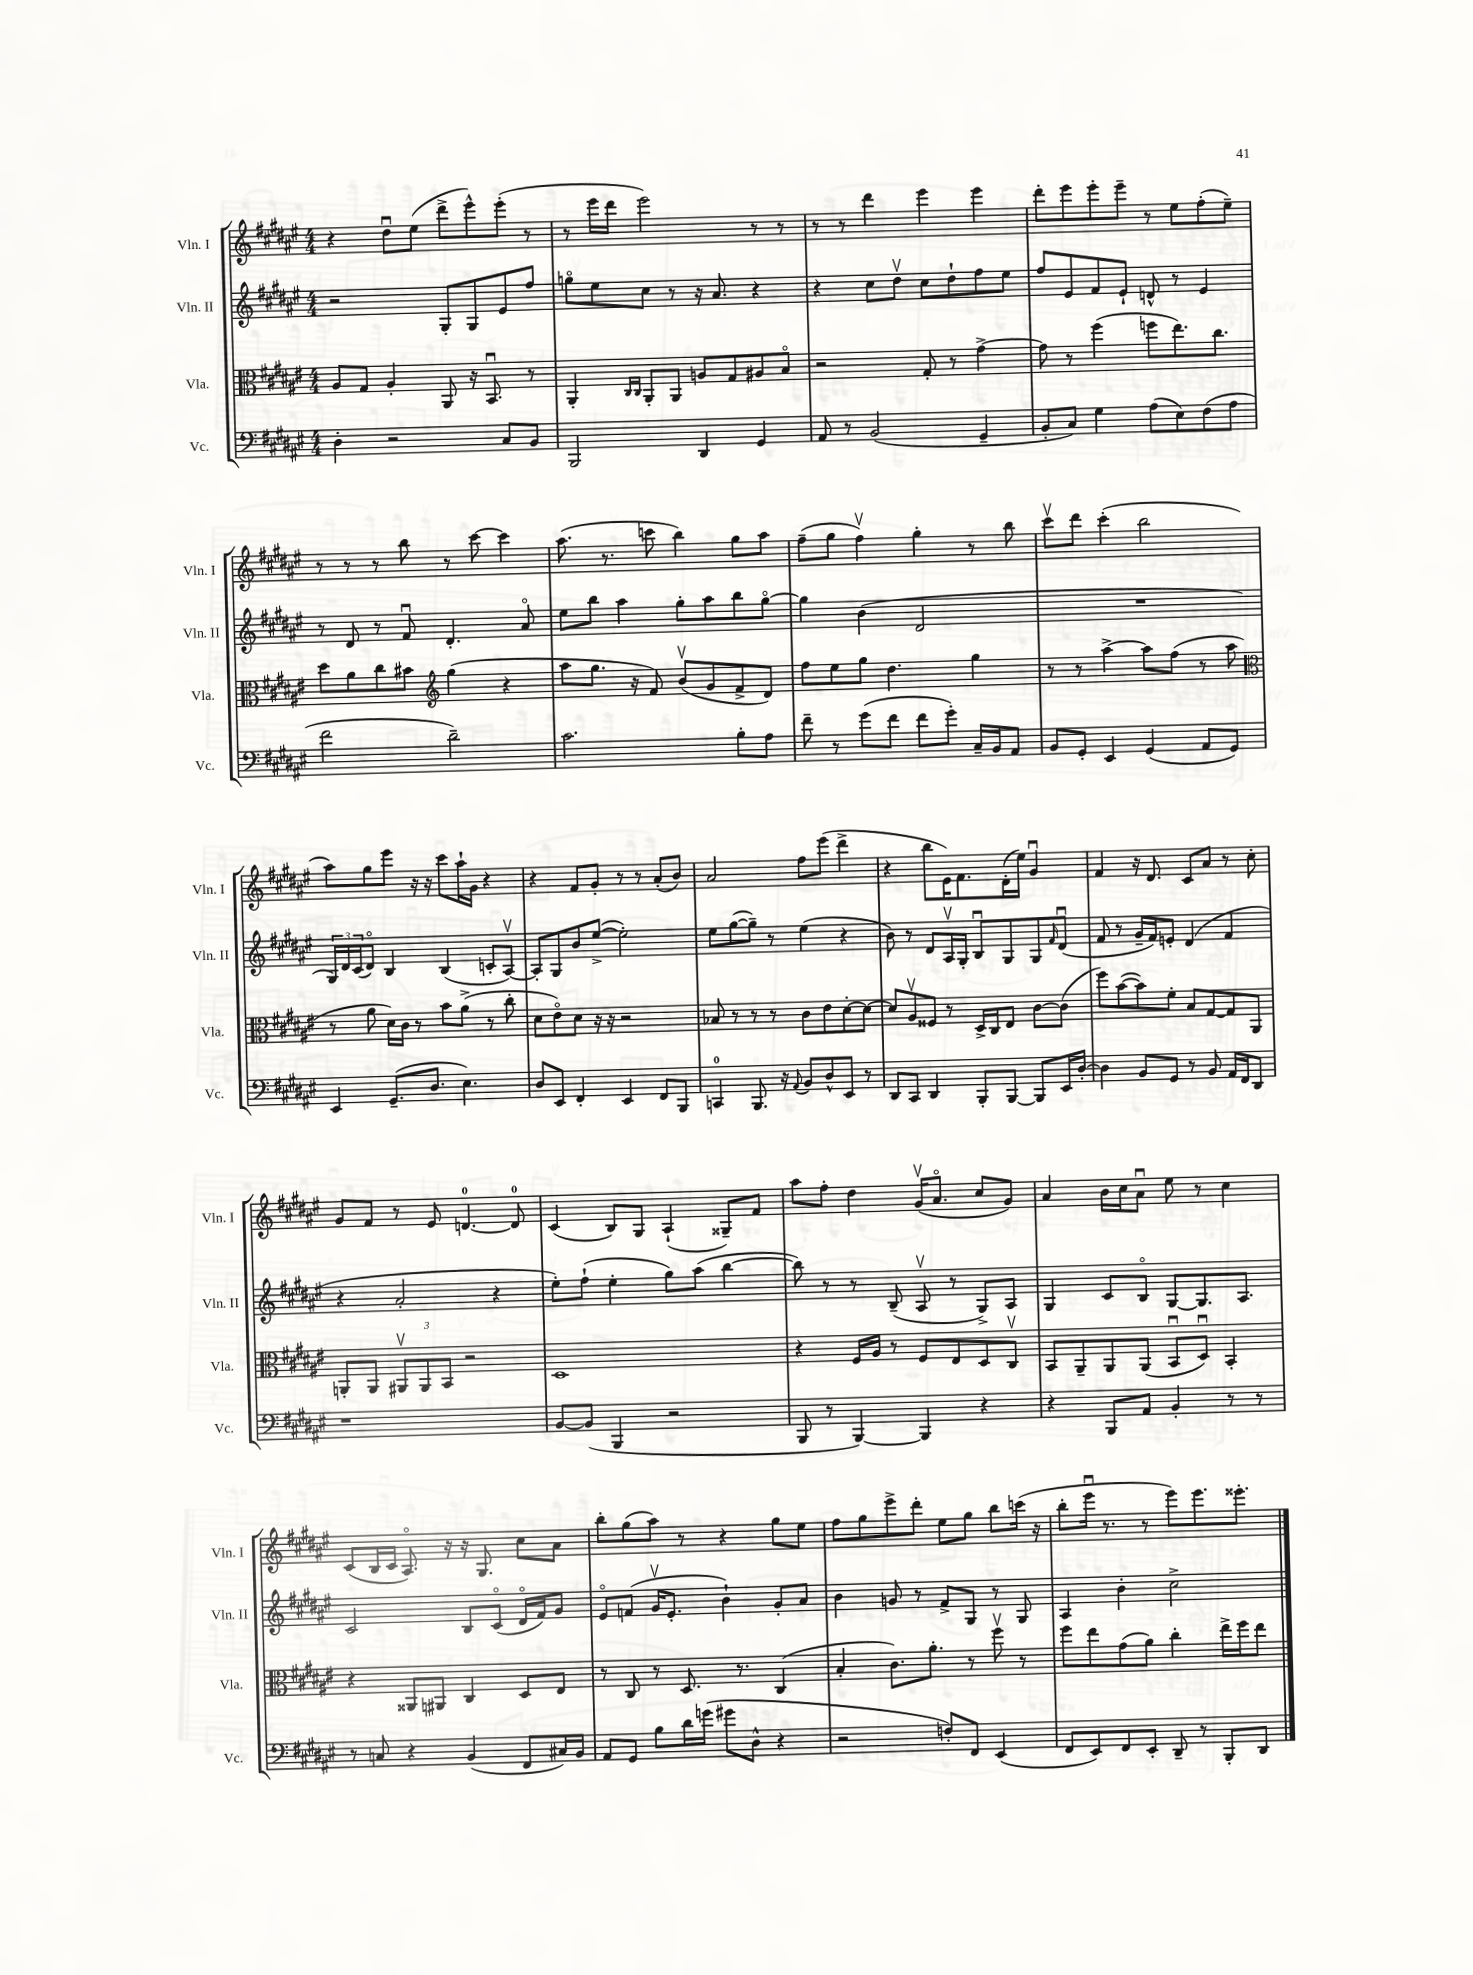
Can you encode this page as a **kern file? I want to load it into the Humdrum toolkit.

**kern	**kern	**kern	**kern
*staff4	*staff3	*staff2	*staff1
*clefF4	*clefC3	*clefG2	*clefG2
*k[f#c#g#d#a#e#]	*k[f#c#g#d#a#e#]	*k[f#c#g#d#a#e#]	*k[f#c#g#d#a#e#]
*M4/4	*M4/4	*M4/4	*M4/4
4D#'\	8A#/L	2r	4r
.	8G#/J	.	.
2r	4A#'/	.	8dd#u\L
.	.	.	(8ee#\J
.	8AA#/	8G#'/L	8ddd#^\L
.	16r	8G#/	8eee#^^\)
.	8.BBu/	.	.
8C#/L	.	8e#/	(8eee#'\J
8BB/J	8r	8ff#/J	8r
=	=	=	=
2BBB/	4AA#'/	8ggo\L	8r
.	.	8ee#\	16eee#\LL
.	.	.	16ddd#\JJ
.	16qqC#/LL	.	.
.	16qqC#/JJ	.	.
.	8AA#'/L	8cc#\J	2eee#\)
.	8AA#/J	8r	.
4DD#/	8A/L	16r	.
.	.	8.a#/	.
.	8G#/	.	.
4GG#/	8A#/	4r	8r
.	8Bo/J	.	8r
=	=	=	=
8AA#/	2r	4r	8r
8r	.	.	8r
(2BB/	.	8cc#\L	4ddd#\
.	.	8dd#v\J	.
.	8G#'/	8cc#\L	4eee#\
.	8r	8dd#`\	.
4GG#~/	[4g#^\	8ff#\	4eee#\
.	.	8ee#\J	.
=	=	=	=
8BB'/L	8g#\]	8ff#/L	8ddd#'\L
8C#/J)	8r	8e#/	8eee#\
4G#\	(4ff#\	8f#/	8eee#'\
.	.	8e#`/J	8eee#~\J
(8A#\L	8ff\L	8d^^/	8r
8E#\)	8.ee#\)	8r	8ee#\L
(8F#\	.	4e#/	(8ff#'\
.	8.cc#\J	.	.
8A#\J	.	.	8ee#~\J)
=	=	=	=
2f#\	8dd#\L	8r	8r
.	8a#\	8d#/	8r
.	8cc#\	8r	8r
.	8b#\J	8f#u/	8bb\
*	*clefG2	*	*
2d#~\)	(4gg#\	4.d#'/	8r
.	.	.	[8ccc#\
.	4r	.	4ccc#\]
.	.	8a#o/	.
=	=	=	=
2.c#\	8aa#\L	8ee#\L	(8.aa#\
.	8.gg#\J	8bb\J	.
.	.	.	8.r
.	.	4aa#\	.
.	16r	.	.
.	8f#/)	.	8ccc\
.	(8bv/L	8gg#'\L	4bb\)
.	8g#/	8aa#\	.
8B'\L	8f#^/	8bb\	8gg#\L
8A#\J	8d#/J)	[8gg#o\J	8aa#\J
=	=	=	=
8f#~\	8ff#\L	4gg#\]	(8ff#~\L
8r	8ee#\	.	8gg#\J
(8g#\L	8gg#\J	(4b\	4ff#v\)
8f#\J	4.dd#\	.	.
8f#\L	.	2d#/	4gg#'\
8g#'\J)	.	.	.
16C#~/LL	4gg#\	.	8r
16BB/J	.	.	.
8AA#/J	.	.	8bb\
=	=	=	=
8BB/L	8r	1r	8ccc#v\L
8GG#'/J	8r	.	8ddd#\J
4EE#/	[4aa#^\	.	(4ccc#'\
(4GG#/	8aa#\]L	.	2bb\
.	(8ff#\J	.	.
8AA#/L	8r	.	.
8GG#/J)	8aa#\	.	.
=	=	=	=
*	*clefC3	*	*
4EE#/	8r	24G#/LL)	8aa#\L)
.	.	24d#/	.
.	.	(24c#/J	.
.	8a#\	8d#o/J)	8gg#\
(8.GG#~/L	16d#\LL)	4B/	8eee#\J
.	16c#\JJ	.	.
.	8r	.	16r
8.D#/J	.	.	16r
.	8b\L	(4B/	8ccc#\L
4.E#\)	(8a#^\J	.	16aa#`\L
.	.	.	16g#\JJ
.	8r	8c'/L	4r
.	8cc#'\	[8A#v/J)	.
=	=	=	=
8D#/L	8d#\L	8A#'/]L	4r
8EE#/J	8e#o\)	8G#/	.
4FF#'/	8d#\J	8b/	8f#/L
.	16r	([8ee#^/J	8g#'/J
.	16r	.	.
4EE#/	2r	2ee#'\])	8r
.	.	.	8r
8FF#/L	.	.	(8a#'/L
8BBB/J	.	.	8b/J)
=	=	=	=
4CC/	8B-/	8ee#\L	2a#/
.	8r	([8gg#\	.
8.BBB/	8r	8gg#~\]J)	.
.	8r	8r	.
16r	.	.	.
8qqAA#/	.	.	.
8BB/L	8c#\L	(4ee#\	8ff#\L
8D#^^/	8e#\	.	(8eee#\J
8EE#/J	[8d#'\	4r	4ddd#^\
8r	8d#\_J	.	.
=	=	=	=
8DD#/L	8d#/]L	8b\)	4r
8CC#/J	8A#v/	8r	.
4DD#/	8F##/J	8d#/L	8bb\L
.	8r	16A#v/L	16e#\K)
.	.	16G#'/JJ	8.f#\
8BBB'/L	16D#^/LL	8Bu/L	.
.	16C#/J	.	.
[8BBB/J	8E#/J	8G#/	(16d#'\L
.	.	.	16ee#\JJ)
8BBB/]L	[8c#\L	8G#/	4g#u/
.	.	16qqf#/	.
16EE#/L	(8c#\]J	(8d#u/J	.
[16D#'/JJ	.	.	.
=	=	=	=
4D#\]	8ff#\L)	8f#/	4f#/
.	([8b\	8r	.
8BB/L	8b\])	16g#~/LL	16r
.	.	16f#/J)	8.d#/
8GG#/J	8f#'\J	8e'/J	.
8r	8B/L	(4d#/	8c#/L
8BB/	[8G#/	.	8a#/J
16AA#/LL	8G#/]	4f#/	8r
16FF#/J	.	.	.
8DD#/J	8AA#/J	.	8cc#'\
=	=	=	=
1r	8AA'/L	4r	8g#/L
.	8AA/J	.	8f#/J
.	12AA#v/L	2a#'/	8r
.	12AA#/	.	.
.	.	.	8e#/
.	12BB/J	.	.
.	2r	.	[4.d/
.	.	4r	.
.	.	.	8d/]
=	=	=	=
[8BB/L	1D#	8ee#'\L)	(4c#/
(8BB/]J	.	(8ff#`\J	.
4BBB/	.	4ee#'\	8B/L)
.	.	.	8G#/J
2r	.	8gg#\L)	(4A#`/
.	.	(8aa#\J	.
.	.	[4bb\	8G##~/L)
.	.	.	8f#/J
=	=	=	=
8BBB/	4r	8bb\])	8aa#\L
8r	.	8r	8ff#'\J
[4BBB/)	16F#/LL	8r	4dd#\
.	16A#/JJ	.	.
.	8r	(8B~/	.
4BBB/]	8F#/L	8A#v/	(16g#v/LK
.	.	.	8.a#o/J
.	8E#/	8r	.
4r	8D#/	8G#^/L)	8cc#/L
.	8C#v/J	8A#/J	8g#/J)
=	=	=	=
4r	8BB/L	4G#/	4a#/
.	8AA#~/	.	.
8BBB/L	8AA#/	8c#/L	16b\LL
.	.	.	16cc#\J
8AA#/J	(8AA#/J	8Bo/J	8a#u\J
4BB'/	8BBu/L	[8G#/L	8ee#\
.	8D#u/J)	8.G#/]	8r
8r	4BB'/	.	4cc#\
.	.	8.A#/J	.
8r	.	.	.
=	=	=	=
8r	4r	2c#/	(8c#/L
8C/	.	.	16B/L
.	.	.	16c#/JJ
4r	8AA##/L	.	8.A#o/)
.	8AA#/J	.	.
.	.	.	16r
(4BB/	4C#/	8B/L	16r
.	.	.	8.G#/
.	.	(8c#o/J	.
8FF#/L	8D#/L	16d#o/LL	8cc#\L
.	.	16f#/J)	.
16C#/L)	8E#/J	8g#/J	8a#\J
16BB/JJ	.	.	.
=	=	=	=
8AA#/L	8r	8e#o/L	8bb'\L
8GG#/J	8C#/	(8f/J	(8gg#\
8B\L	8r	16g#v/LK	8aa#\J)
.	.	8.e#'/J	.
16d#\L	8.D#/	.	8r
(16g\JJ	.	.	.
8g#\L	.	4b`\)	4r
.	8.r	.	.
8D#^^\J	.	.	.
4r	(4C#/	8g#'/L	8gg#\L
.	.	8a#/J	8ee#\J
=	=	=	=
2r	4B'/	4b\	8ff#\L
.	.	.	8gg#\
.	8.c#\L)	8g/	8eee#^\
.	.	8r	8ddd#'\J
.	8.a#'\J	.	.
8F'/L)	.	8f#^/L	8ee#\L
8FF#/J	8r	8G#/J	8gg#\J
(4EE#/	8ff#v\	8r	8bb\L
.	8r	8G#/	(16ccc\Jk
.	.	.	16r
=	=	=	=
8FF#/L	8ff#\L	4A#/	8bb'\L
8EE#/)	8ee#\	.	16eee#u\Jk
.	.	.	8.r
8FF#/	(8g#\	4b'\	.
8EE#'/J	8a#\J)	.	8r
8DD#~/	4cc#'\	2cc#^\	8eee#\L)
8r	.	.	8.eee#\
8BBB'/L	16ee#^\LL	.	.
.	16ff#\J	.	8.eee##'\J
8DD#/J	8ee#\J	.	.
==	==	==	==
*-	*-	*-	*-
